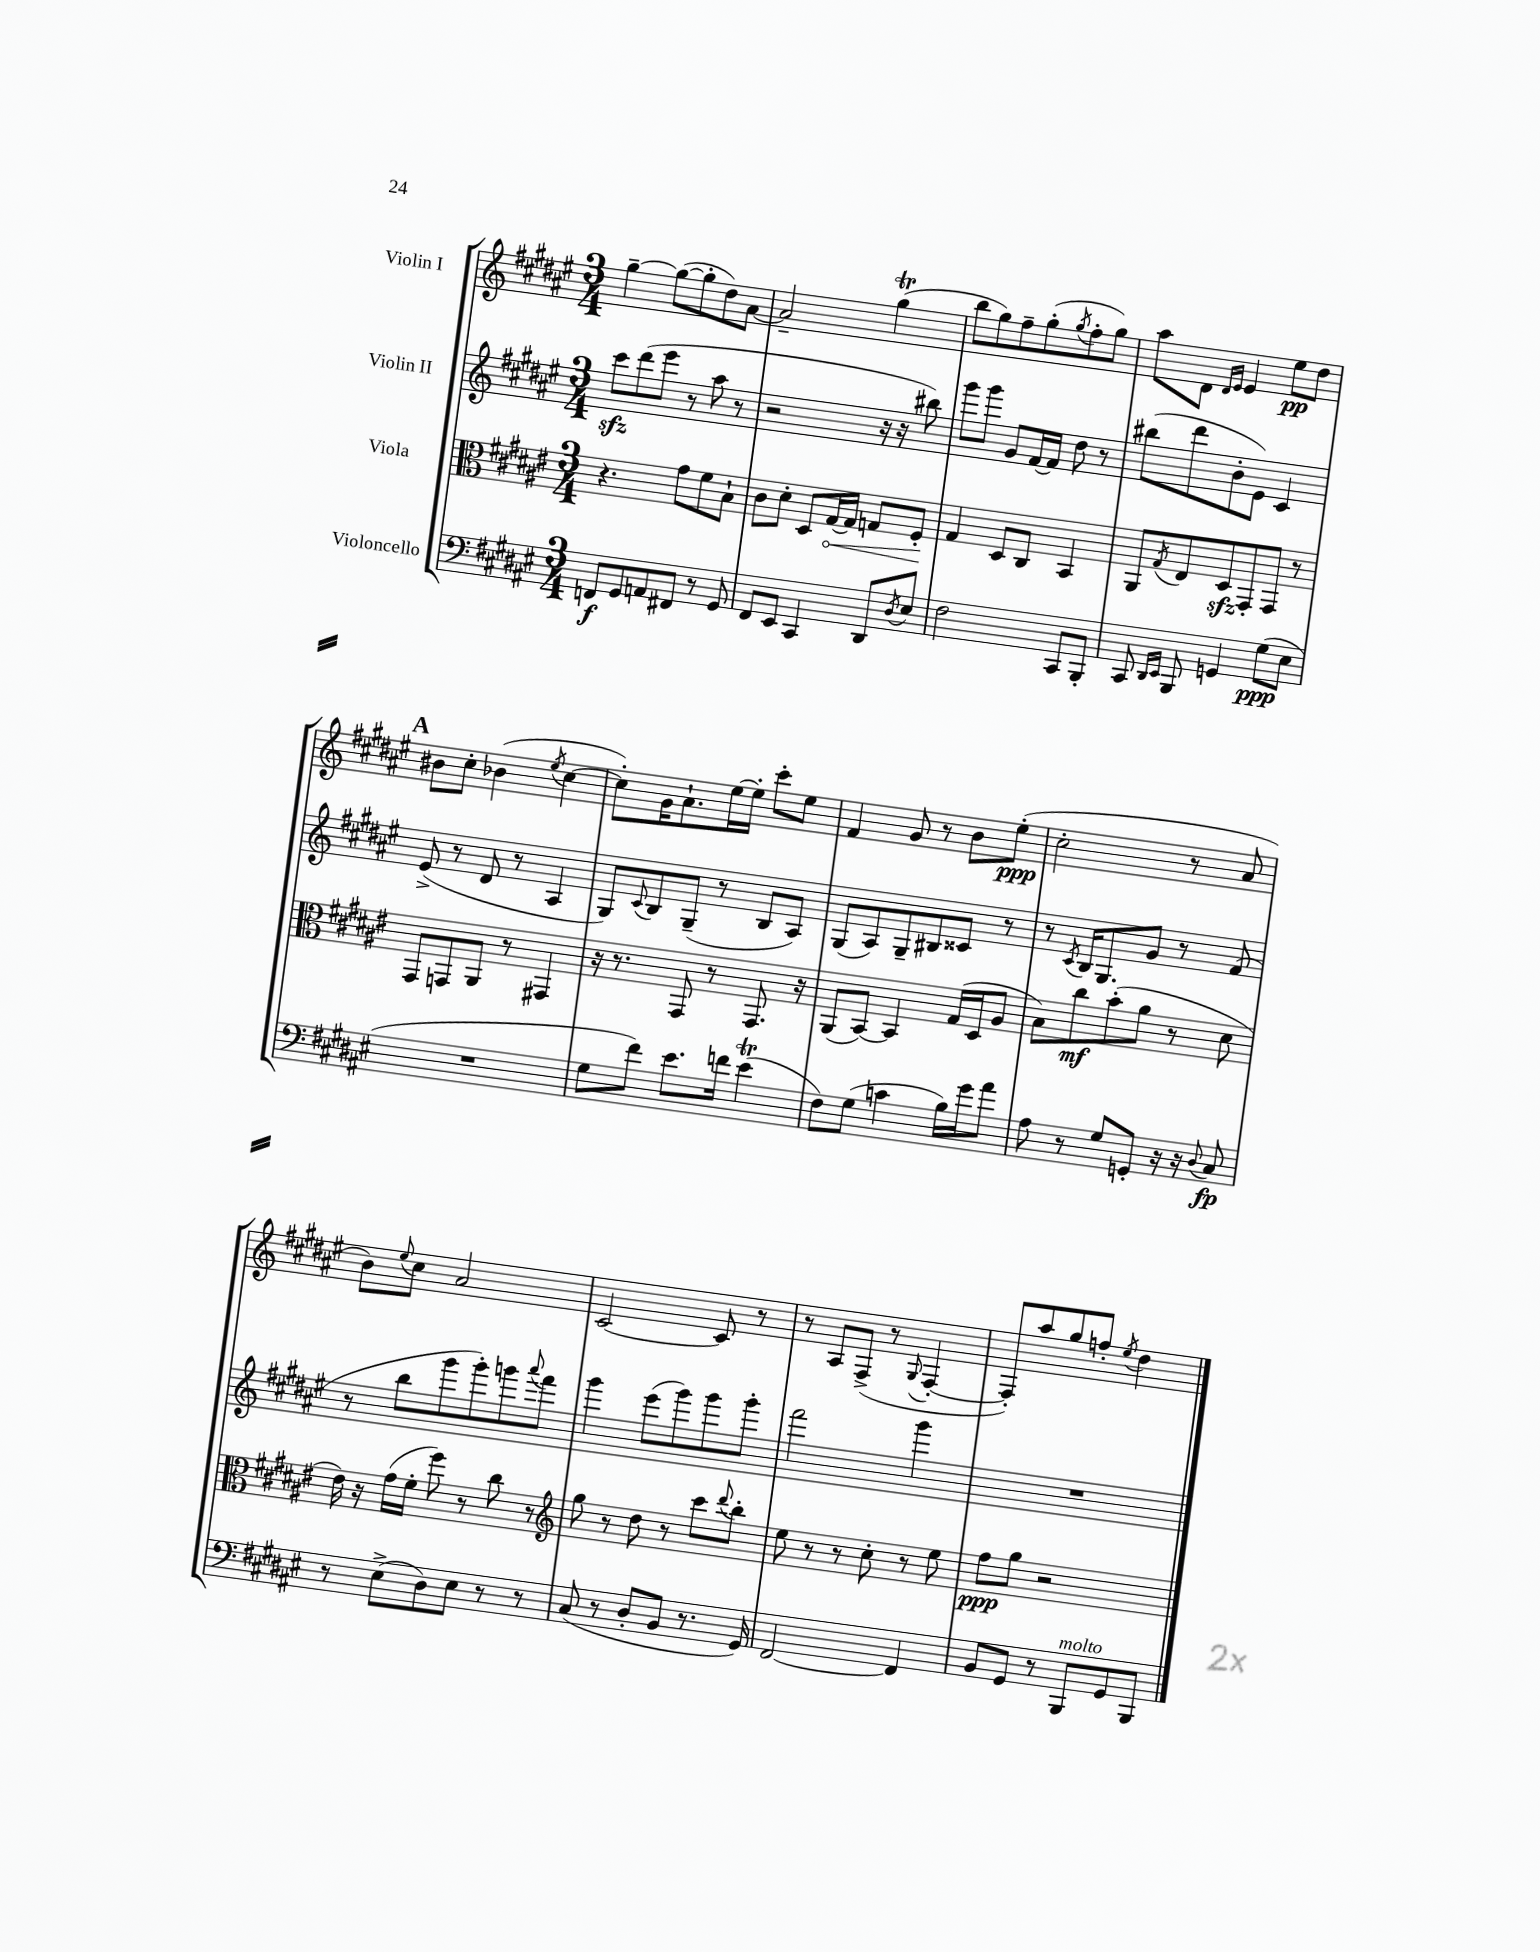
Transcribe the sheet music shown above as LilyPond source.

<<
\new StaffGroup <<
\new Staff = "s0" \with { instrumentName = "Violin I" } {
    \clef treble \key fis \major \numericTimeSignature \time 3/4
    gis''4~-- gis''8~( gis''8-. dis''8) ais'8~ |
    ais'2-- gis''4\trill( |
    b''8 gis''8) fis''8-- gis''8-.( \acciaccatura { gis''8 } fis''8-. gis''8) |
    ais''8 dis'8 \grace { dis'16 eis'16 } eis'4 eis''8\pp dis''8 |
    \mark \markup { \bold "A" } bis'8 cis''8-. bes'4( \acciaccatura { eis''8 } cis''4~ |
    cis''8-.) gis'16 ais'8.-! eis''16~ eis''16-. cis'''8-. eis''8 |
    fis'4 gis'8 r8 b'8 eis''8-.\ppp( |
    cis''2-. r8 ais'8 |
    b'8) \appoggiatura { eis''8 } cis''8 ais'2 |
    cis'2~ cis'8 r8 |
    r8 ais8 fis8->( r8 \appoggiatura { gis8 } fis4~-. |
    fis8-.) ais''8 gis''8 f''8-. \acciaccatura { eis''8 } dis''4 \bar "|." |
}
\new Staff = "s1" \with { instrumentName = "Violin II" } {
    \clef treble \key fis \major \numericTimeSignature \time 3/4
    cis'''8\sfz dis'''8( eis'''8 r8 ais''8 r8 |
    r2 r16 r16 bis''8) |
    gis'''8 gis'''8 gis'8 fis'16~ fis'16 dis''8 r8 |
    bis''8( dis'''8 b'8-. eis'8) cis'4 |
    \mark \markup { \bold "A" } eis'8->( r8 dis'8 r8 ais4 |
    gis8) \appoggiatura { cis'8 } b8 gis8--( r8 b8 ais8) |
    gis8( ais8) gis8-- bis8 cisis'8 r8 |
    r8 \acciaccatura { cis'8 } b16 gis8. gis'8 r8 fis'8( |
    r8 b''8 gis'''8 gis'''8-.) g'''8 \appoggiatura { ais'''8 } fis'''8 |
    gis'''4 eis'''8( gis'''8) gis'''8 gis'''8-. |
    fis'''2 gis'''4 |
    R2. \bar "|." |
}
\new Staff = "s2" \with { instrumentName = "Viola" } {
    \clef alto \key fis \major \numericTimeSignature \time 3/4
    r4. gis'8 fis'8 b8-! |
    cis'8 dis'8-. dis8 \once \override Hairpin.circled-tip = ##t gis16~\< gis16 g8 fis8-.\! |
    gis4 dis8 cis8 b,4 |
    ais,8 \acciaccatura { gis8 } eis8 dis8\sfz gis,8-. gis,8 r8 |
    \mark \markup { \bold "A" } gis,8 g,8 ais,8 r8 gis,4 |
    r16 r8. gis,8 r8 gis,8. r16 |
    ais,8( b,8~) b,4 gis16( dis16 ais8 |
    b8) cis''8\mf b'8-.( ais'8 r8 dis'8 |
    eis'16) r16 gis'16( fis'16-. fis''8) r8 cis''8 r8 |
    \clef treble gis''8 r8 dis''8 r8 cis'''8 \appoggiatura { dis'''8 } b''8-. |
    eis''8 r8 r8 cis''8-. r8 eis''8 |
    fis''8\ppp gis''8 r2 \bar "|." |
}
\new Staff = "s3" \with { instrumentName = "Violoncello" } {
    \clef bass \key fis \major \numericTimeSignature \time 3/4
    f,8\f gis,8 a,8 fis,8 r8 gis,8 |
    fis,8 eis,8 cis,4 dis,8 \acciaccatura { dis8 } eis8 |
    fis2 cis,8 b,,8-. |
    cis,8 \grace { dis,16 eis,16 } b,,8 g,4 gis8\ppp( eis8 |
    \mark \markup { \bold "A" } R2. |
    gis8 fis'8) eis'8. f'16 eis'4\trill( |
    fis8) gis8( c'4 b16) gis'16 ais'8 |
    ais8 r8 gis8 g,8-. r16 r16 \appoggiatura { dis8 } cis8\fp |
    r8 eis8->( dis8) eis8 r8 r8 |
    cis8( r8 dis8-. b,8 r8. gis,16) |
    fis,2~ fis,4 |
    b,8 gis,8 r8 b,,8^\markup { \italic "molto" } gis,8 b,,8 \bar "|." |
}
>>
>>
\layout { \context { \Score \remove "Bar_number_engraver" } }
